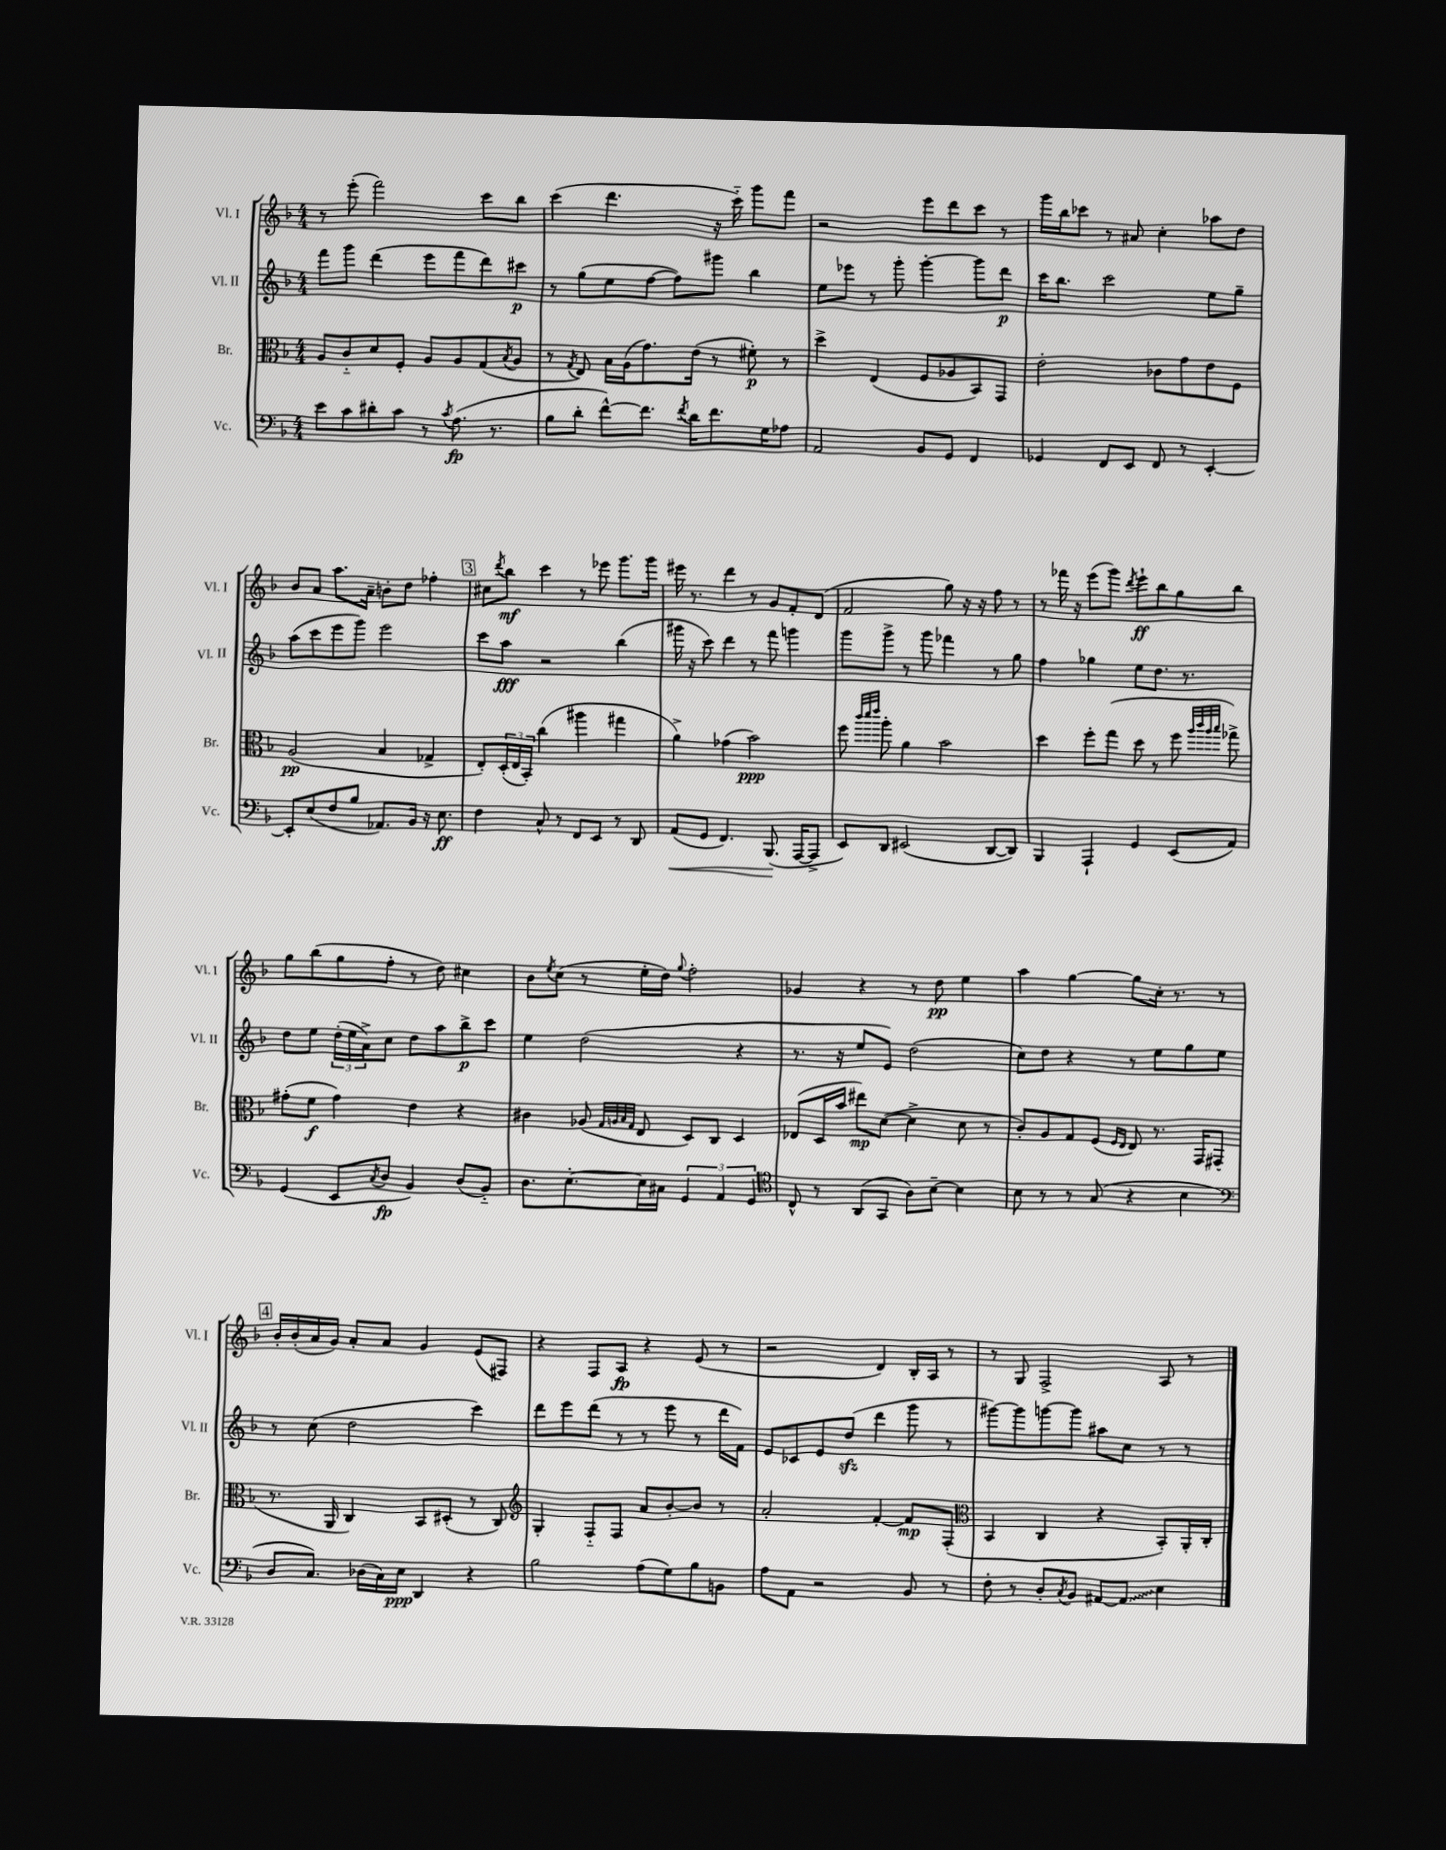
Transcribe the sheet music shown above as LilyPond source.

<<
\new StaffGroup <<
\new Staff = "s0" \with { instrumentName = "Vl. I" shortInstrumentName = "Vl. I" } {
    \clef treble \key f \major \numericTimeSignature \time 4/4
    r8 e'''8-.( f'''2) c'''8 bes''8 |
    c'''4( d'''4. r16 c'''16-_) g'''8 f'''8 |
    r2 e'''8 d'''8 c'''8 r8 |
    g'''16 bes''16 ces'''8 r8 ais'8 c''4-. aes''8 d''8 |
    bes'8 a'8 a''8. a'16-- b'8-. d''8 fes''4-. |
    \mark \markup { \box "3" } cis''8 \acciaccatura { d'''8 } bes''8\mf c'''4 r8 ees'''8 g'''8. g'''16 |
    eis'''16 r8. d'''4 r8 g'8 f'8-. d'8( |
    f'2 g''8) r16 r16 f''8 r8 |
    r8 fes'''16 r16 e'''8( g'''8) \acciaccatura { d'''8 } e'''8-!\ff bes''8 g''8 bes''8 |
    g''8 bes''8( g''8 f''8-. r8 d''8) cis''4 |
    bes'8 \acciaccatura { e''8 } c''8( r8 e''16-. d''16) \appoggiatura { g''8 } f''2-. |
    ges'4 r4 r8 d''8\pp e''4 |
    a''4 g''4~ g''8 c''16-. r8. r8 |
    \mark \markup { \box "4" } bes'16-. bes'16-.( a'16 g'16) a'8-. a'8 g'4 e'8( fis8) |
    r4 f8 a8\fp r4 e'8( r8 |
    r2 d'4) bes16-. a16 r8 |
    r8 g8 f2-> a8 r8 \bar "|." |
}
\new Staff = "s1" \with { instrumentName = "Vl. II" shortInstrumentName = "Vl. II" } {
    \clef treble \key f \major \numericTimeSignature \time 4/4
    f'''8 g'''8 d'''4( e'''8 f'''8 d'''8) cis'''8\p |
    r8 g''8( e''8 f''8~ f''8) gis'''8 bes''4 |
    e''8 ees'''8 r8 g'''8-. g'''4~-. g'''8 d'''8\p |
    c'''16 bes''8. c'''2 e''8 g''8-- |
    a''8( c'''8 e'''8 g'''8) e'''2 |
    \mark \markup { \box "3" } c'''8 a''8\fff r2 bes''4( |
    gis'''16 r16 c'''8) d'''4 r8 f'''8 g'''4 |
    g'''8 g'''8-> r8 g'''8 fes'''4 r8 g''8 |
    f''4 ges''4 e''8 d''8. r8. |
    d''8 e''8 \tuplet 3/2 { d''16-.( e''16 a'16->) } c''8 d''8 a''8 bes''8->\p c'''8 |
    e''4 d''2( r4 |
    r8. r16 e''8 e'8) d''2( |
    c''8) d''8 r4 r8 e''8 g''8 e''8 |
    \mark \markup { \box "4" } r8 c''8( d''2 c'''4) |
    d'''8 e'''8 d'''8( r8 r8 e'''8 r8 d'''16 f'16) |
    e'8 ces'8 e'8 d''8\sfz( d'''4 g'''8 r8 |
    gis'''8~) gis'''8 g'''8~ g'''8 ais''8 c''8 r8 r8 \bar "|." |
}
\new Staff = "s2" \with { instrumentName = "Br." shortInstrumentName = "Br." } {
    \clef alto \key f \major \numericTimeSignature \time 4/4
    a8 c'8-_ d'8 f8-. a8 a8 g8( \acciaccatura { bes8 } a8 |
    r8 \acciaccatura { g8 } e8) bes16 a16( g'8.) e'16( r8 fis'8-.\p) r8 |
    d''4-> e4( f8 aes8 bes,8) g,8 |
    e'2-. ces'8 g'8 e'8 f8 |
    a2\pp( bes4 ges4-> |
    \mark \markup { \box "3" } e8-.) \tuplet 3/2 { d16-.( e16 bes,16-.) } c''4( ais''4 gis''4 |
    a'4->) ges'4( bes'2\ppp) |
    f''8 \grace { c'''32 d'''32 e'''32 } a''8-. a'4 bes'2 |
    d''4 f''8-. g''8( d''8 r8 f''8 \grace { a''32 c'''32 a''32 bes''32 } ges''8->) |
    gis'8-.( f'8\f gis'4) e'4 r4 |
    cis'4 aes8( \grace { g32 a32 bes32 g32 } e8 d8) c8 d4 |
    ees8( d16 bes'16 eis''8\mp) d'8~( d'4-> d'8 r8 |
    c'8-.) a8 g8 f8( \grace { f16 e16 } e8) r8. g,16 gis,8( |
    \mark \markup { \box "4" } r8. a,16 c4) bes,8 dis8-.( r8 c8) |
    \clef treble g4-. f8-_ f8 a'8 bes'8~-. bes'8 r8 |
    a'2-. f'4~-. f'8\mp f8-.( |
    \clef alto bes,4 c4 r4 bes,8-.) a,16-. c16-. \bar "|." |
}
\new Staff = "s3" \with { instrumentName = "Vc." shortInstrumentName = "Vc." } {
    \clef bass \key f \major \numericTimeSignature \time 4/4
    e'8 c'8 dis'8-. c'8 r8 \acciaccatura { c'8 } a8.\fp( r8. |
    bes8 d'8-. f'8~-^) f'8. \acciaccatura { f'8 } d'16 f'8. g16 aes8 |
    a,2 bes,8 g,8 f,4 |
    ges,4 f,8 e,8 f,8 r8 e,4~-. |
    e,8-. e8( f8 bes8 aes,8.) bes,16 r16 e8.\ff |
    \mark \markup { \box "3" } f4 c8-^ r8 f,8 e,8 r8 d,8 |
    a,8\<( g,8 f,4.) bes,,8.\!( a,,16~ a,,8-> |
    e,8) d,8 eis,2( d,8~ d,8) |
    bes,,4 a,,4-! g,4 e,8( a,8) |
    g,4( e,8 \acciaccatura { c8 } d8\fp bes,4) d8( bes,8-_) |
    d8. e8.~-. e16 cis16 \tuplet 3/2 { g,4 a,4 g,4 } |
    \clef tenor c8-^ r8 a,8( g,8 a8) bes8~-- bes4 |
    bes8 r8 r8 g8( r4 bes4 |
    \mark \markup { \box "4" } \clef bass d8 c8.) des16( c16) e16\ppp d,4 r4 |
    bes2 a8( g8) bes8 b,8 |
    a8 a,8 r2 bes,8 r8 |
    f8-. r8 d8-. \acciaccatura { c8 } bes,8 ais,8~ \once \override Glissando.style = #'zigzag ais,8\glissando e4 \bar "|." |
}
>>
>>
\layout { \context { \Score \remove "Bar_number_engraver" } }
